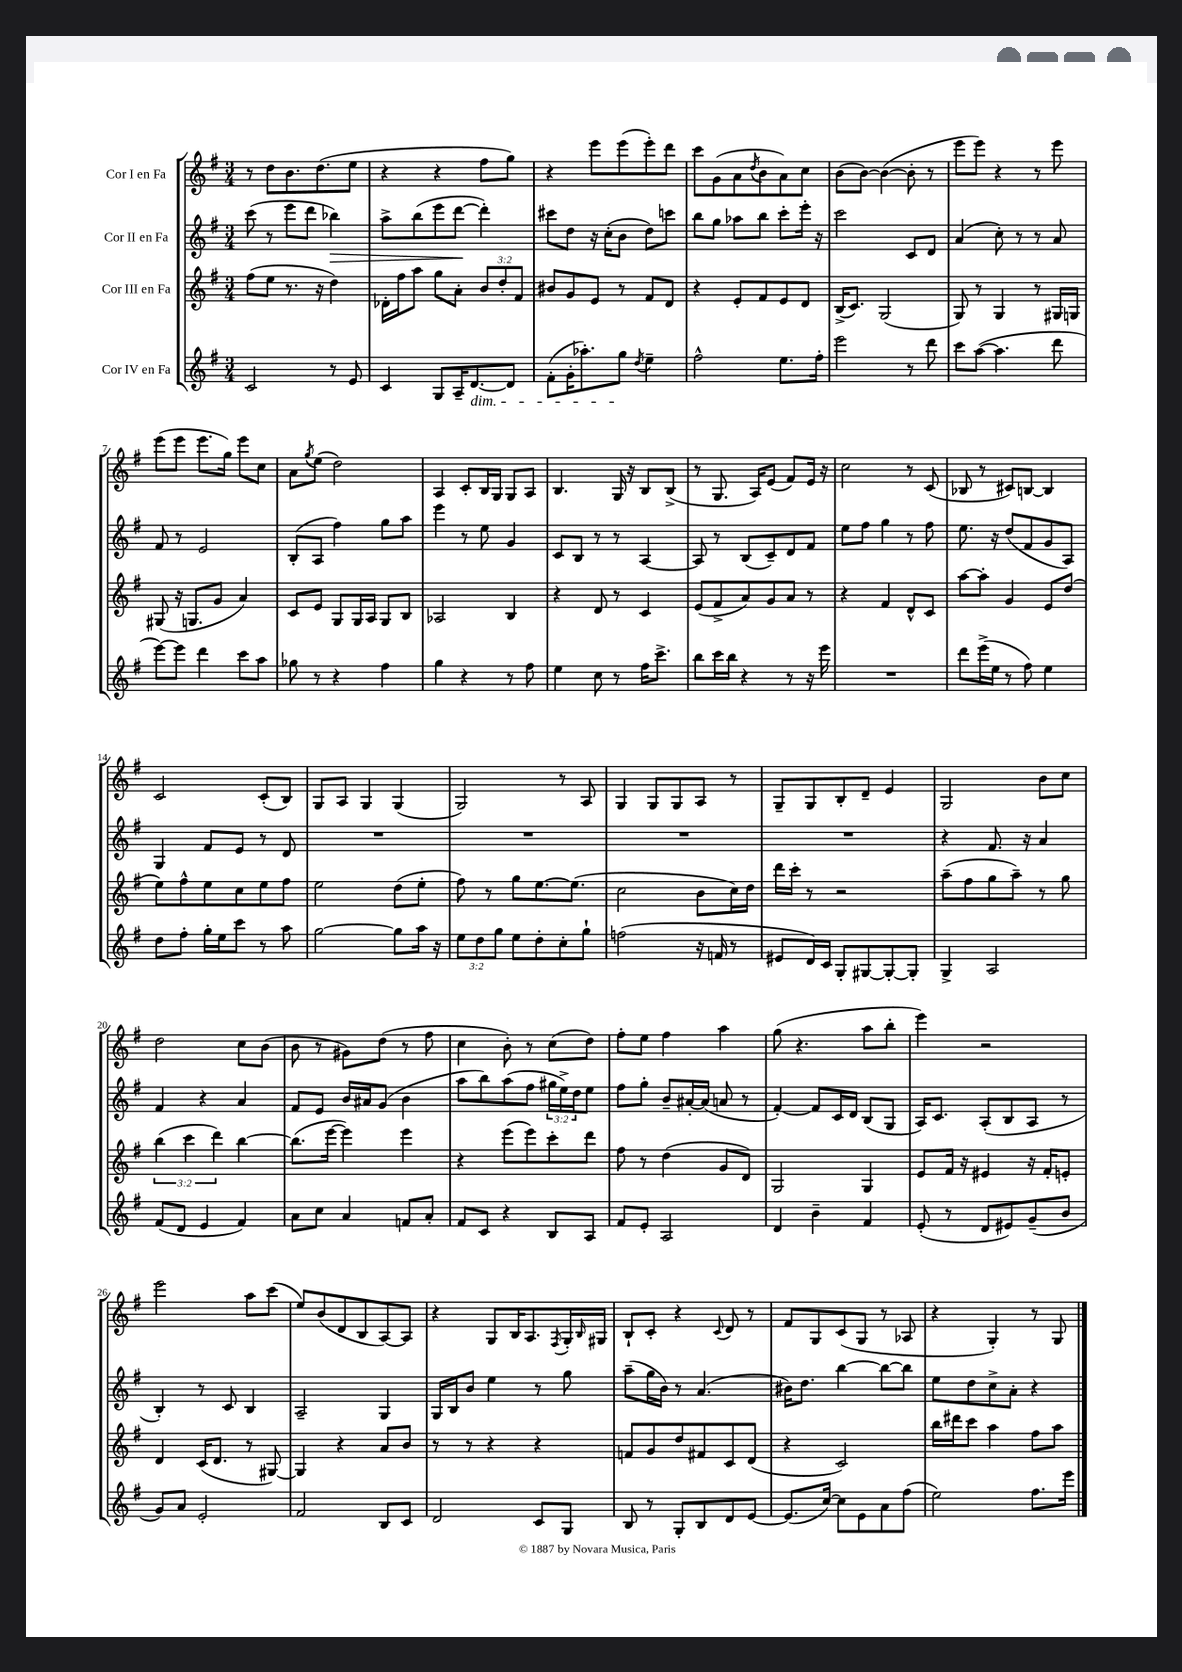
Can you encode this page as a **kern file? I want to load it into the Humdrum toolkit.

**kern	**kern	**kern	**kern
*staff4	*staff3	*staff2	*staff1
*clefG2	*clefG2	*clefG2	*clefG2
*k[f#]	*k[f#]	*k[f#]	*k[f#]
*M3/4	*M3/4	*M3/4	*M3/4
2c	(8ff#	(8ccc	8r
.	8ee	8r	8dd
.	8.r	8eee	8.b
.	.	8ddd	.
.	16r	.	(8.dd
8r	4dd)	4bb-)	.
8e	.	.	8ee
=	=	=	=
4c	16d-'	8aa^	4r
.	16ff#	.	.
.	8aa	(8bb	.
8G	8gg	8eee	4r
16A~	8a'	[8ddd	.
[8.d	.	.	.
.	12b	4ddd'])	8ff#
.	12dd'	.	.
8d]	.	.	8gg)
.	12f#	.	.
=	=	=	=
(8f#'	8b#	8ccc#	4r
16g'	8g	8dd	.
8.aa-')	.	.	.
.	8e	16r	8eee
.	.	(16cc'	.
8gg	8r	8b	(8eee
8qdd	.	.	.
4ee~	8f#	8dd)	8eee')
.	8d	8ccc	8ddd
=	=	=	=
2ff#^^	4r	8bb	8ccc
.	.	8gg	(8g
.	8e'	8aa-	8a
.	.	.	8qdd
.	8f#	8bb	8b
8.ee	8e	8ccc'	8a)
.	8d	16eee'	8cc
16ff#'	.	16r	.
=	=	=	=
2eee	(16B^	2ccc	(8b
.	8.c)	.	.
.	.	.	[8b)
.	(2G	.	(4b_
8r	.	8c	8b']
8ddd	.	8d	8r
=	=	=	=
8ccc	8G)	(4a	8eee
([8aa	8r	.	8eee)
4.aa]	4G	8cc')	4r
.	.	8r	.
.	8r	8r	8r
8ddd	16G#	8a	8eee
.	16G	.	.
=	=	=	=
[8eee)	(8G#	8f#	(8eee
8eee]	16r	8r	8eee
.	8.G	.	.
4ddd	.	2e	8.eee
.	8g	.	.
.	.	.	16gg)
8ccc	4a)	.	8eee
8aa	.	.	8cc
=	=	=	=
8gg-	8c	(8B'	8a
.	.	.	8qgg
8r	8e	8A	(8ee
4r	8G	4ff#)	2dd)
.	16G	.	.
.	16A	.	.
4ff#	8G	8gg	.
.	8B	8aa	.
=	=	=	=
4gg	2A-	4eee	4A
4r	.	8r	8c'
.	.	8ee	16B
.	.	.	16G
8r	4B	4g	8G
8ff#	.	.	8A
=	=	=	=
4ee	4r	8c	4.B
.	.	8B	.
8cc	8d	8r	.
8r	8r	8r	16G
.	.	.	16r
16ff#	4c	[4A	8B
8.ccc^	.	.	.
.	.	.	(8B^
=	=	=	=
8bb	(8e	8A]	8r
16ccc	8f#^	8r	8.G
16bb	.	.	.
4r	8a)	(8B	.
.	.	.	16A)
.	8g	8c~)	(8e
8r	8a	8d	8f#)
16r	8r	8f#	16e
16eee	.	.	16r
=	=	=	=
2.r	4r	8ee	2cc
.	.	8ff#	.
.	4f#	4gg	.
.	8d^^	8r	8r
.	8c	8ff#	(8c
=	=	=	=
8ddd	[8aa	8.ee	8B-
(16eee^	8aa']	.	8r
16ee	.	16r	.
8r	4g	(8dd	8c#)
8ff#)	.	8f#	[8B
4ee	8e	8g	4B]
.	(8dd	8A)	.
=	=	=	=
8dd	8ee)	4G	2c
8ff#'	8ff#^^	.	.
16gg'	8ee	8f#	.
16ee	.	.	.
8ccc	8cc	8e	.
8r	8ee	8r	(8c'
8aa	8ff#	8d	8B)
=	=	=	=
[2gg	2ee	2.r	8G
.	.	.	8A
.	.	.	4G
8gg]	(8dd	.	(4G
16aa	8ee'	.	.
16r	.	.	.
=	=	=	=
12ee	8ff#)	2.r	2G)
12dd	.	.	.
.	8r	.	.
12gg	.	.	.
8ee	8gg	.	.
8dd'	[8.ee	.	.
8cc'	.	.	8r
.	(8.ee]	.	.
8gg`	.	.	8A
=	=	=	=
(2ff	2cc	2.r	4G
.	.	.	8G
.	.	.	8G
16r	8b	.	8A
16f	.	.	.
8r	16cc)	.	8r
.	16dd	.	.
=	=	=	=
8e#	16ddd	2.r	8G~
.	16ccc'	.	.
16d)	8r	.	8G
16c	.	.	.
8G'	2r	.	8B'
[8G#	.	.	8d~
8G#'_	.	.	4e
8G#']	.	.	.
=	=	=	=
4G^	(8aa~	4r	2G
.	8ff#	.	.
2A	8gg	8.f#	.
.	8aa~)	.	.
.	.	16r	.
.	8r	4a	8b
.	8gg	.	8cc
=	=	=	=
(8f#	(6bb	4f#	2dd
8d	.	.	.
.	6ccc	.	.
4e	.	4r	.
.	6ddd)	.	.
4f#)	[4bb	4a	8cc
.	.	.	(8b
=	=	=	=
8a	(8.bb]	8f#	8b
8cc	.	8e	8r
.	[16eee	.	.
4a	4eee])	16b	8g#)
.	.	16a#	.
.	.	(8g	(8dd
8f	4eee	4b	8r
8a'	.	.	8ff#
=	=	=	=
8f#	4r	8aa	4cc
8c	.	8bb)	.
4r	(8eee	(8aa	8b')
.	8eee)	8ff#	8r
8B	8ccc'	24gg#	(8cc
.	.	24ee^)	.
.	.	24dd	.
8A	8ddd	8ee	8dd)
=	=	=	=
8f#	8ff#	8ff#	8ff#'
8e'	8r	8gg'	8ee
2A	(4dd	8b~	4ff#
.	.	[16a#'	.
.	.	(16a#]	.
.	8g	8a	4aa
.	8d)	8r	.
=	=	=	=
4d	2G	[4f#')	(8gg
.	.	.	4.r
4b~	.	8f#]	.
.	.	16c	.
.	.	16d	.
4f#	4G	(8B	8aa
.	.	8G	8bb'
=	=	=	=
(8e'	8e	16A)	4eee)
.	.	8.c	.
8r	16f#	.	.
.	16r	.	.
8d	4e#	(8A'	2r
8e#)	.	8B	.
(8g~	16r	8A	.
.	16f#'	.	.
8b	8e'	8r	.
=	=	=	=
8g)	4d	4B')	2eee
8a	.	.	.
2e'	(16c	8r	.
.	8.d	.	.
.	.	8c	.
.	8r	4B	8aa
.	[8G#)	.	(8ccc
=	=	=	=
2f#	4G#]	2A~	8ee)
.	.	.	(8b
.	4r	.	8d
.	.	.	8B
8B	8a	4G	[8A)
8c	8b	.	8A]
=	=	=	=
2d	8r	16G	4r
.	.	16B	.
.	8r	8b	.
.	4r	4ee	8G
.	.	.	16B
.	.	.	8.A
8c	4r	8r	.
.	.	.	8qF#
8G	.	8gg	16G'
.	.	.	16qqB
.	.	.	16G#
=	=	=	=
8B	8f	(8aa~	8B`
8r	8g	16gg	8c'
.	.	16b)	.
8G'	8dd	8r	4r
8B	8f#	(4.a	.
.	.	.	8qqc
8d	8c	.	8d
[8e	(8d	.	8r
=	=	=	=
(8.e]	4r	16b#)	8f#
.	.	8.dd	.
.	.	.	8G
[16cc)	.	.	.
8cc]	2c)	[4bb	(8c
8e	.	.	8G
8a	.	8bb_	8r
(8ff#	.	8bb]	8A-
=	=	=	=
2ee)	16bb	8ee	4r
.	16ddd#	.	.
.	8ccc	8dd	.
.	4aa	8cc^	4G')
.	.	8a'	.
8.ff#	8ff#	4r	8r
.	8aa	.	8G
16eee	.	.	.
==	==	==	==
*-	*-	*-	*-
